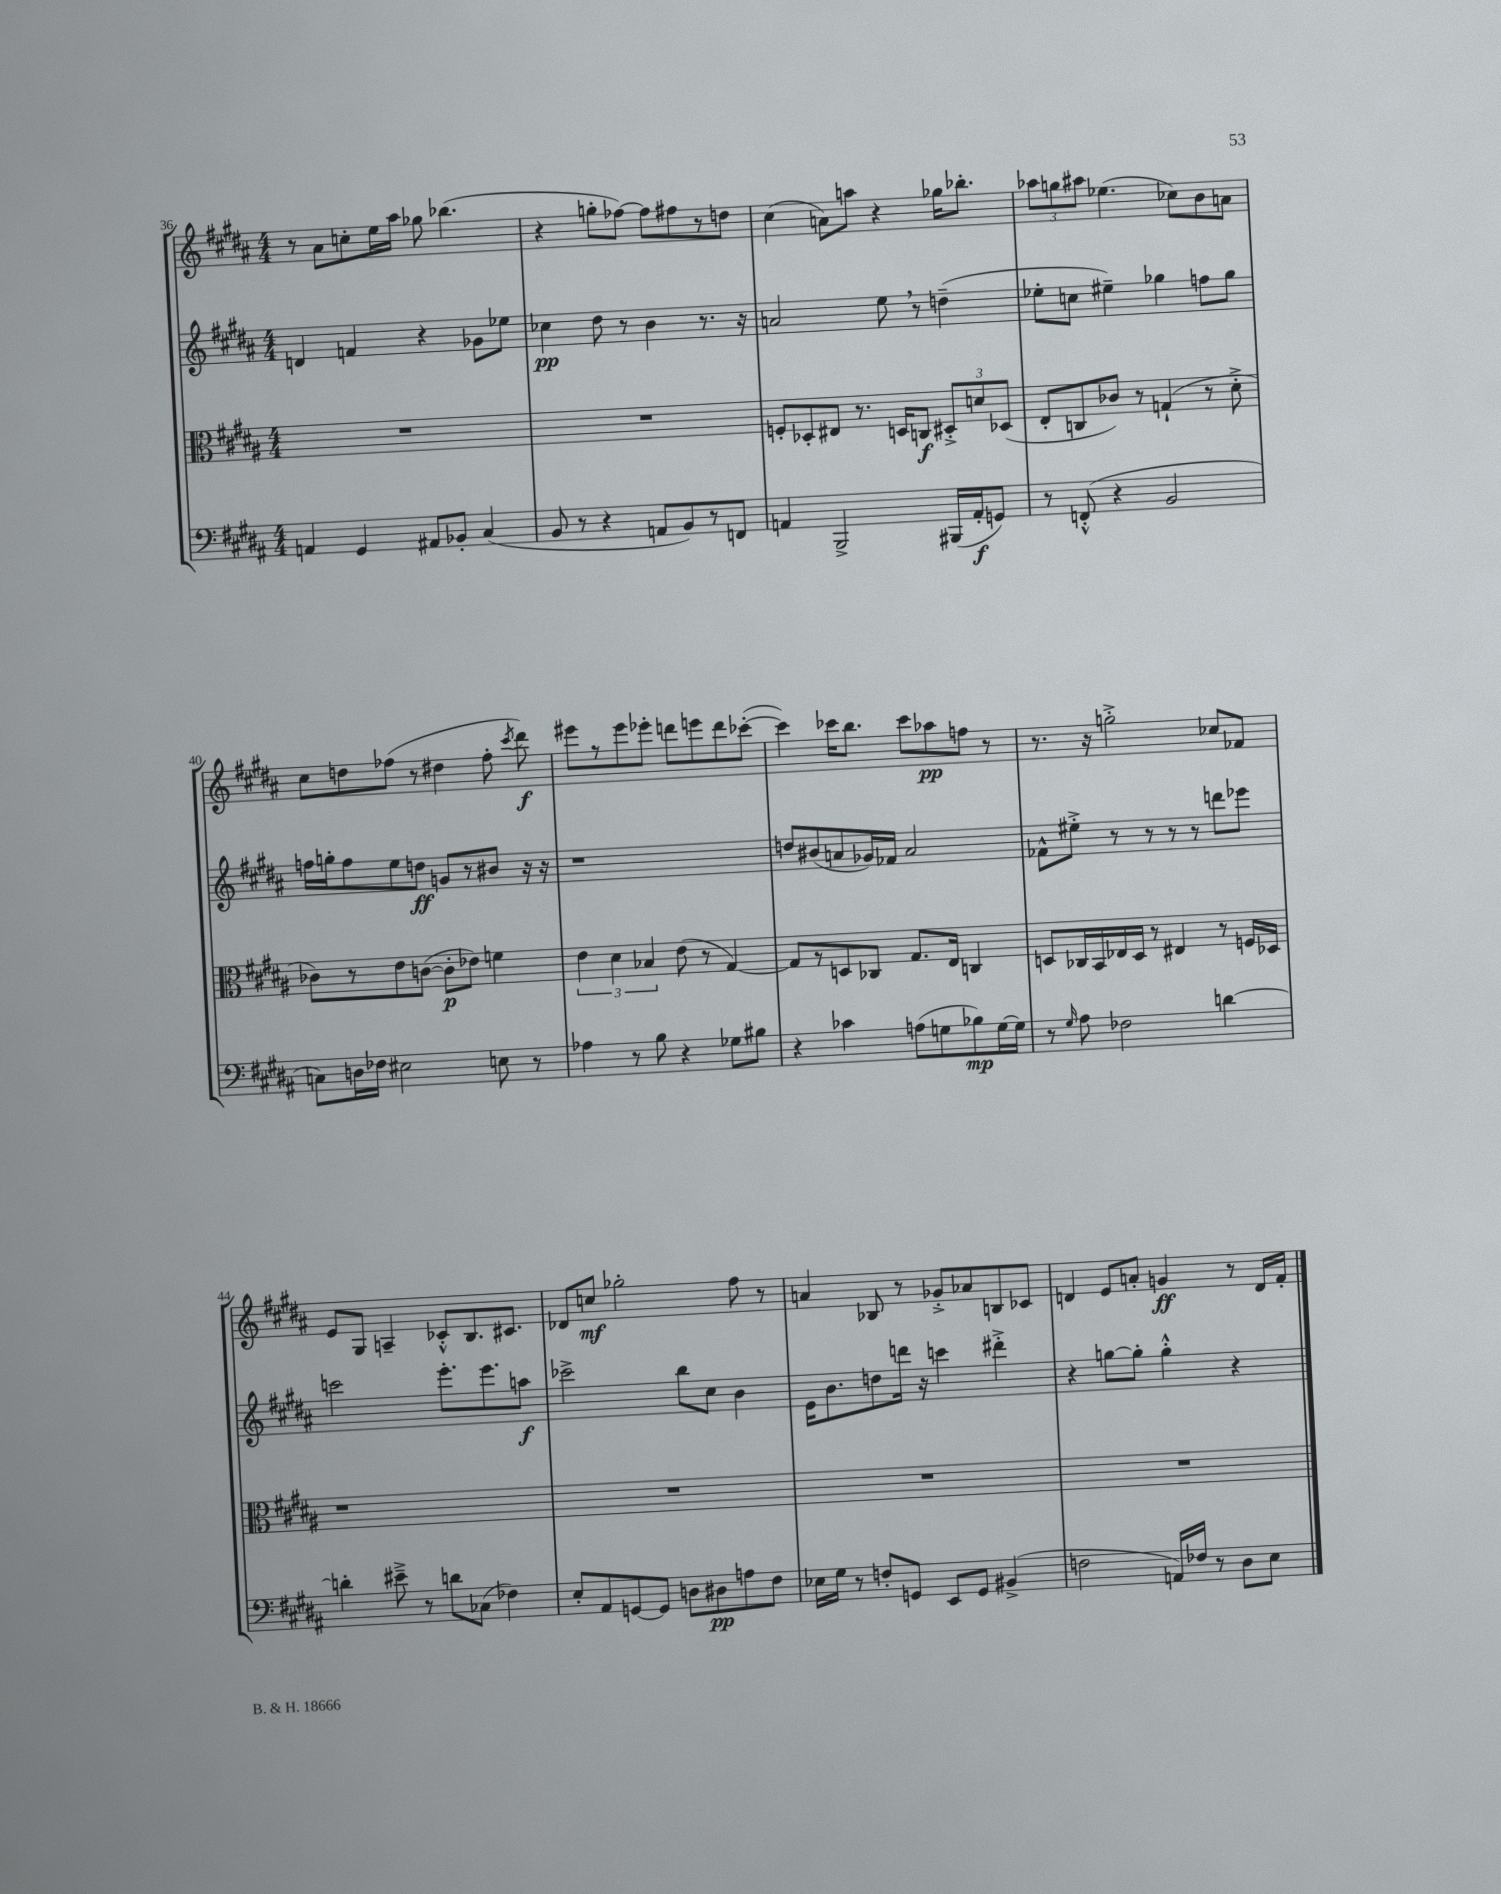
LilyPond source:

<<
\new StaffGroup <<
\new Staff = "s0" {
    \clef treble \key b \major \numericTimeSignature \time 4/4
    \autoBeamOff r8 ais'8[ c''8-. e''16 ais''16] ges''8 bes''4.( |
    r4 g''8[-. fes''8]~) fes''8[ fis''8 r8 d''8] |
    cis''4( a'8[) a''8] r4 ges''16[ bes''8.]-. |
    \tuplet 3/2 { aes''8[ g''8 ais''8] } ees''4.( ces''8[) b'8 a'8] |
    cis''8[ d''8 fes''8]( r8 dis''4 fes''8-. \acciaccatura { cis'''8 } dis'''8\f) |
    eis'''8[ r8 eis'''8 ees'''8]-. d'''8[ e'''8 d'''8 ces'''8]~-.( |
    ces'''4) ces'''16[ b''8.] ces'''8[ aes''8\pp f''8] r8 |
    r8. r16 g''2-.-> ces''8[ fes'8] |
    e'8[ gis8] a4-- ces'8[-.-^ b8. cis'8.] |
    des'8[ c''8]\mf ges''2-. fis''8 r8 |
    a'4 bes8 r8 ges'8[-.-> aes'8 b8 ces'8] |
    d'4 e'8[ a'8]-. g'4\ff r8 d'16[ fis'16]-. \bar "|." |
}
\new Staff = "s1" {
    \clef treble \key b \major \numericTimeSignature \time 4/4
    \autoBeamOff d'4 f'4 r4 ges'8[ ees''8] |
    ces''4\pp dis''8 r8 b'4 r8. r16 |
    a'2 e''8 \breathe r8 d''4--( |
    ees''8[-. c''8] eis''4--) ges''4 f''8[ ges''8] |
    f''16[ g''16-. f''8 e''8 d''8]\ff g'8[ r8 bis'8] r16 r16 |
    r1 |
    d''8[ bis'8( a'8 ges'16) fes'16] a'2 |
    fes'8[-^ eis''8]-.-> r8 r8 r8 r8 d'''8[ ees'''8] |
    c'''2 e'''8.[-. e'''8. a''8]\f |
    ces'''2-> b''8[ cis''8] b'4 |
    e'16[ b'8. d''8 d'''16] r16 c'''4 dis'''4-.-> |
    r4 g''8[~ g''8]-. g''4-.-^ r4 \bar "|." |
}
\new Staff = "s2" {
    \clef alto \key b \major \numericTimeSignature \time 4/4
    \autoBeamOff R1 |
    R1 |
    f8[-. des8-. eis8] r8. d16[ c8]\f \tuplet 3/2 { dis8[-.-> d'8 des8]( } |
    e8[-. c8 ces'8]) r8 g4-!( r8 dis'8-.-> |
    ces'8[) r8 e'8 c'8]~( c'8[-.\p ees'8]) f'4 |
    \tuplet 3/2 { e'4 dis'4 bes4 } e'8( r8 gis4~) |
    gis8[ r8 d8 ces8] gis8.[ e16] c4 |
    d8[ ces16 b,16 ees16 d16] r8 eis4 r8 f16[ des16] |
    r1 |
    R1 |
    R1 |
    R1 \bar "|." |
}
\new Staff = "s3" {
    \clef bass \key b \major \numericTimeSignature \time 4/4
    \autoBeamOff a,4 gis,4 ais,8[ bes,8]-. cis4( |
    b,8 r8 r4 a,8[ b,8) r8 f,8] |
    a,4 b,,2-> bis,,16[( a,16-.\f g,8]) |
    r8 f,8-.-^( r4 b,2 |
    c8[) d16 fes16] eis2 e8 r8 |
    aes4 r8 b8 r4 ges8[ bis8] |
    r4 ces'4 a8[( g8 bes8\mp) g16~ g16] |
    r8 \grace { gis16 } ais8 fes2 d'4~ |
    d'4-. eis'8---> r8 d'8[ ces8]( fes4) |
    e8[-. ais,8 g,8~ g,8] d8[ dis8\pp a8 fis8] |
    ees16[ gis16] r8 f8[-. g,8] e,8[ g,8] bis,4->( |
    f2 a,16[) fes16] r8 dis8[ e8] \bar "|." |
}
>>
>>
\layout { \context { \Score currentBarNumber = #36 } }
